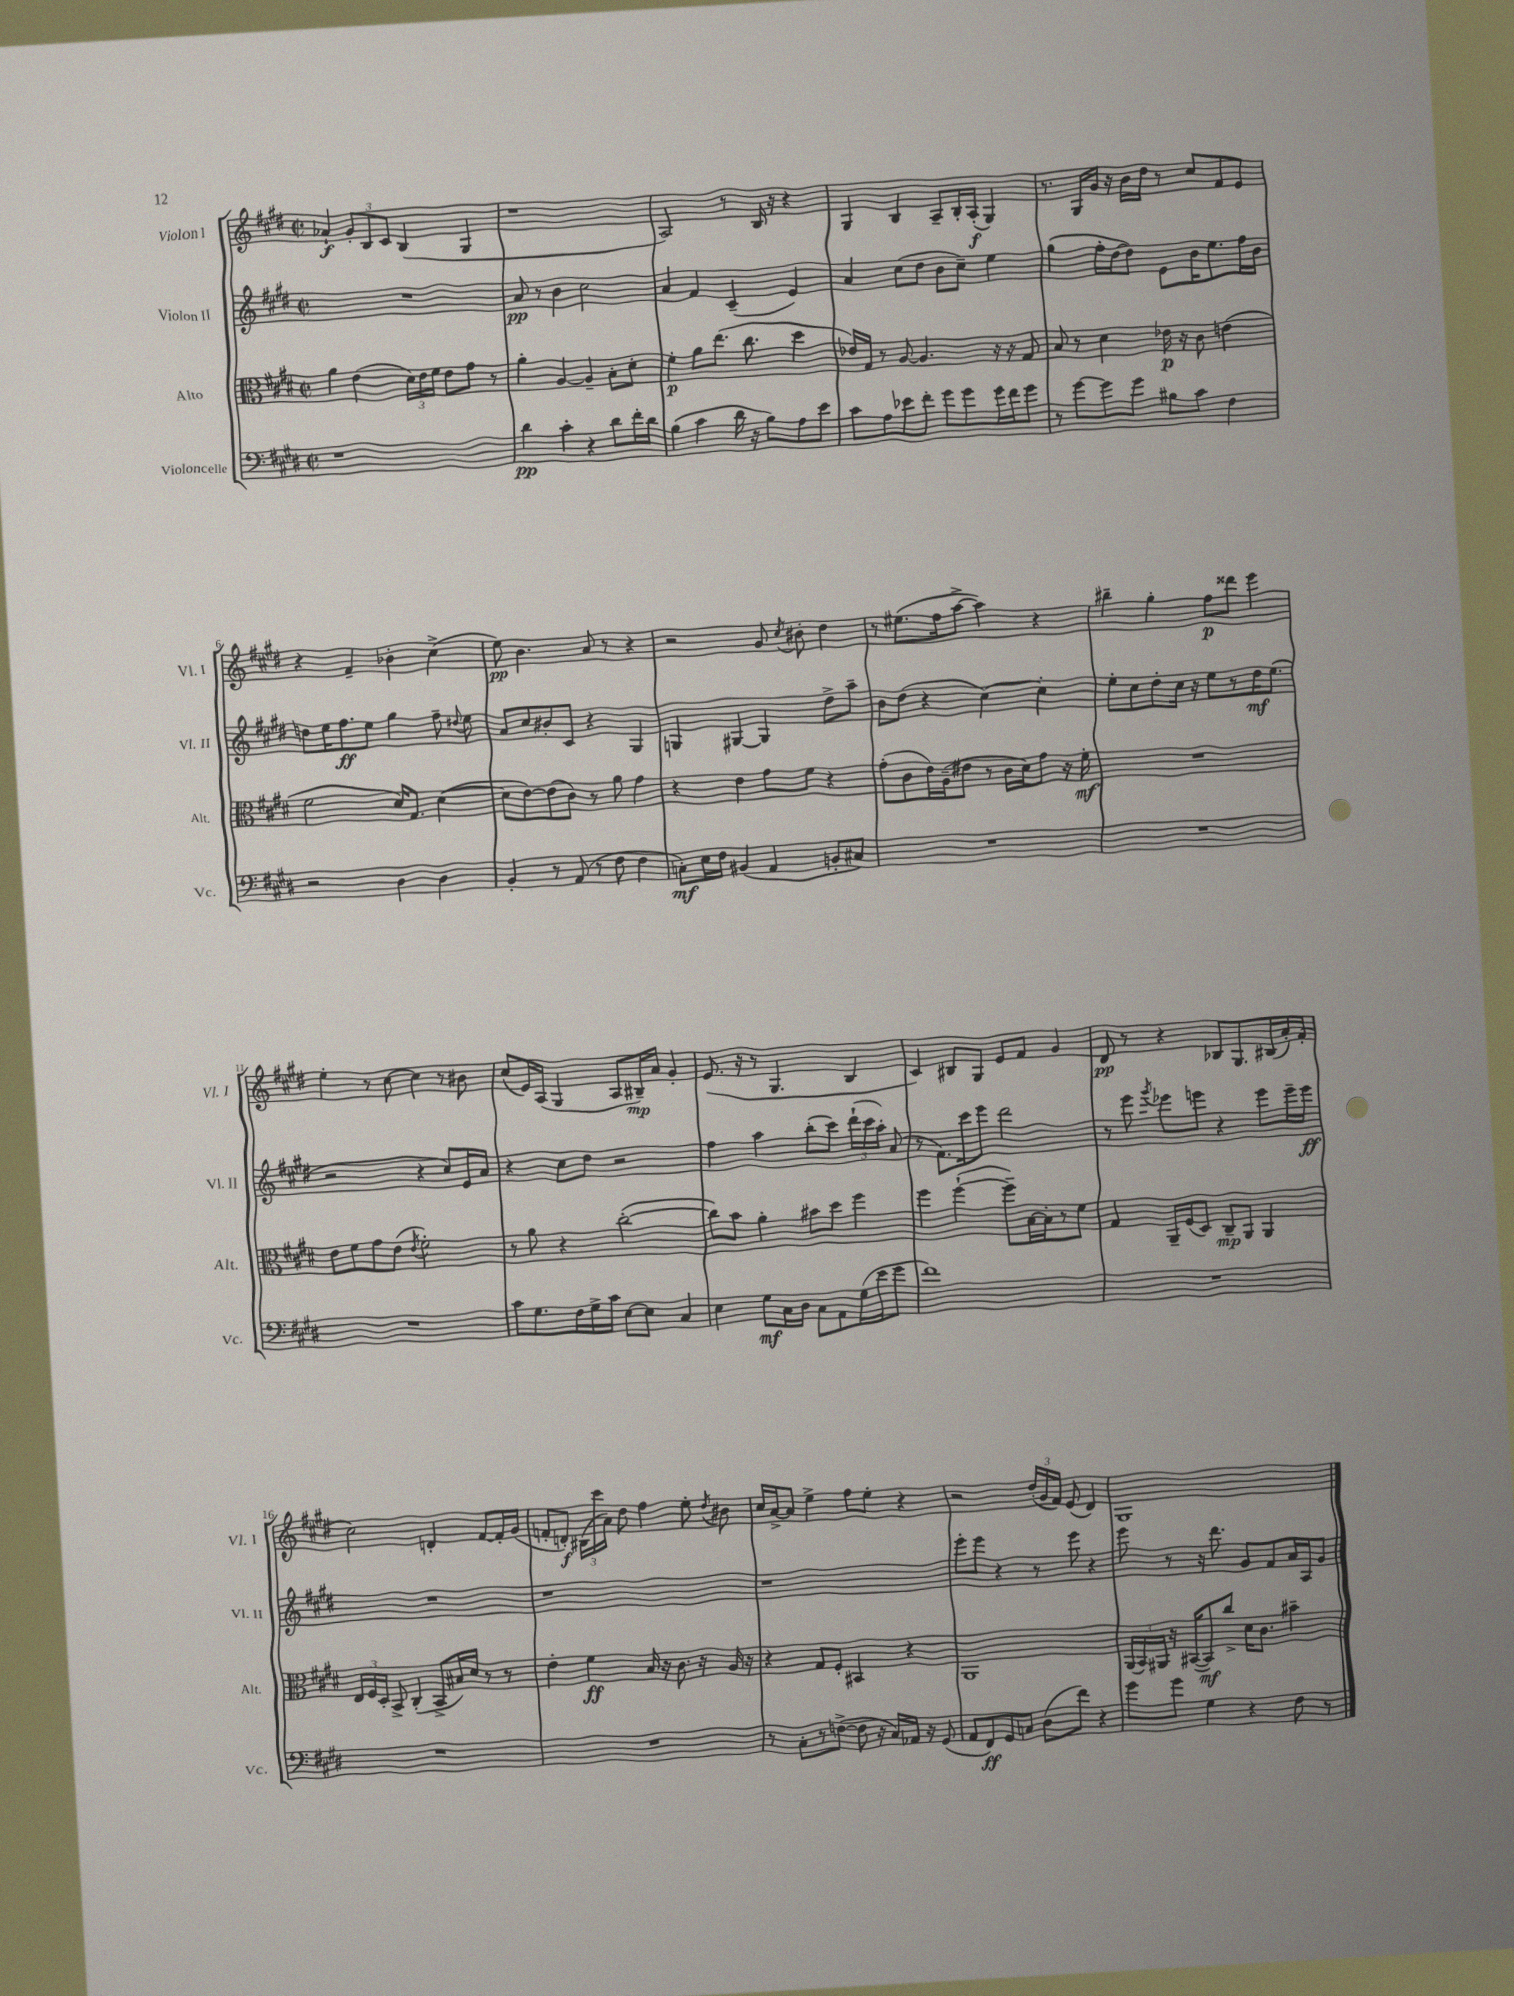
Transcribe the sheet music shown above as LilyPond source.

<<
\new StaffGroup <<
\new Staff = "s0" \with { instrumentName = "Violon I" shortInstrumentName = "Vl. I" } {
    \clef treble \key e \major \defaultTimeSignature \time 2/2
    \autoBeamOff aes'4-!\f \tuplet 3/2 { gis'8[-. b8 cis'8] } b4( gis4 |
    r1 |
    a2) r8 b16 r16 r4 |
    gis4 b4 a8[-- b16-. a16]-.\f( gis4) |
    r8. gis16[ gis'16] r16 b'16[ dis''16] r8 cis''8[ fis'8 e'8] |
    r4 fis'4-- bes'4-. cis''4->( |
    e''8\pp) b'4. a'8 r8 r4 |
    r2 gis'8 \acciaccatura { cis''8 } bis'8-. dis''4 |
    r8 eis''8.[( fis''16 a''8]~-> a''4) r4 |
    bis''4-- gis''4-. fis''8[\p disis'''8] e'''4 |
    e''4-. r8 cis''8~ cis''4 r8 bis'8 |
    cis''8[( e'16) a16]( gis4 a8[ bis16--\mp) a'16] gis'4-. |
    e'8.( r16 r8 gis4. b4 |
    cis'4) bis8[ gis8] e'8[ fis'8] gis'4 |
    dis'8\pp r8 r4 bes8[ gis8. bis16( a'16-.) fis'16]-.( |
    cis''2) d'4-. fis'8[~ fis'16-. gis'16]( |
    f'8[-. d'8]-.\f) \tuplet 3/2 { bis16[( cis'''16 a'16]) } dis''8 fis''4 e''8-. \acciaccatura { dis''8 } bis'8 |
    cis''16[ a'16~-> a'8] e''4-> fis''8[ e''8]-. r4 |
    r2 \tuplet 3/2 { dis''16[-.( gis'16 fis'16]) } e'8( dis'4) |
    gis1 \bar "|." |
}
\new Staff = "s1" \with { instrumentName = "Violon II" shortInstrumentName = "Vl. II" } {
    \clef treble \key e \major \defaultTimeSignature \time 2/2
    \autoBeamOff R1 |
    a'8\pp r8 b'4 cis''2 |
    a'4 fis'4 cis'4--( e'4) |
    a'4 cis''8[( dis''8] b'8[ cis''8]--) e''4 |
    gis''4( fis''16[-. dis''16~ dis''8]) e'8[ b'16 e''8. fis''16 b'16] |
    d''8[ e''16 fis''8.\ff e''8] gis''4 fis''8-- \appoggiatura { dis''8 } e''8 |
    a'8[ cis''8 bis'8-. cis'8] r4 gis4 |
    g4 gis4~ gis4 dis''8[-> a''8]-- |
    b'8[ dis''8]( r4 cis''4~) cis''4-. |
    e''8[-. cis''8 dis''8-. cis''16] r16 e''8[ r8 dis''16\mf e''8.]( |
    r2 r4 cis''8[) e'16 a'16] |
    r4 cis''8[ dis''8] r2 |
    fis''4 a''4 b''8[-.( cis'''8]) \tuplet 3/2 { dis'''16[-!( cis'''16 a''16]-.) } a'8( |
    r8 fis'8.[) cis'''16 e'''8] dis'''2 |
    r8 e'''8 \acciaccatura { gis'''8 } ees'''8[ e'''8] r4 e'''8[ e'''16-- e'''16]\ff |
    R1 |
    r1 |
    r1 |
    e'''8[-. e'''8] r4 r8 e'''8 r4 |
    e'''8 r8 r16 dis'''8. gis'8[ fis'8 a'16 a16 gis'8] \bar "|." |
}
\new Staff = "s2" \with { instrumentName = "Alto" shortInstrumentName = "Alt." } {
    \clef alto \key e \major \defaultTimeSignature \time 2/2
    \autoBeamOff a'4 e'4( \tuplet 3/2 { dis'16[) e'16 fis'16] } e'8[ gis'8] r8 |
    a'4-. a4~ a4-- b8[-. dis'8]-. |
    fis'4-.\p a'8[ e''8.]( cis''8. dis''4 |
    ees'16[) gis16] r8 a8~ a4. r16 r16 gis8 |
    b8 r8 dis'4 ees'16\p r16 cis'8 e'4( |
    fis'2 dis'16[) gis8.] dis'4~( |
    dis'8[ e'8~) e'8( cis'8]) r8 a'8 gis'4 |
    r4 e'4 gis'8[ fis'8] r4 |
    gis'8[-.( cis'8 e'16) a16--( eis'8] r8 cis'16[ dis'16) gis'8] r16 fis'16-.\mf |
    R1 |
    e'8[ fis'8 gis'8 e'8]( \acciaccatura { e'8 } fis'2-.) |
    r8 a'8 r4 cis''2~-.( |
    cis''8[) b'8] a'4-. bis'8[ dis''8] fis''4 |
    fis''4 fis''4~-!( fis''8[--) b16~ b16-. r8 fis'8] |
    gis4 a,16[-- fis16( dis8]) cis8[--\mp a,8] a,4 |
    \tuplet 3/2 { e16[ fis16 dis16]-. } b,8-> cis4-.( b,8[-> bis16) dis'16] r8 r8 |
    e'4-. fis'4\ff b16 r16 cis'8. r16 a16 r16 |
    r4 gis8[ fis8]-. bis,4 r4 |
    a,1 |
    \tuplet 3/2 { a,16[( b,16) ais,16] } r16 bis,16[~( bis,8\mf) cis''8]-> dis'16[ cis'8.] bis'4-- \bar "|." |
}
\new Staff = "s3" \with { instrumentName = "Violoncelle" shortInstrumentName = "Vc." } {
    \clef bass \key e \major \defaultTimeSignature \time 2/2
    \autoBeamOff r1 |
    dis'4\pp cis'4-. r4 dis'8[ fis'16-. dis'16] |
    b4( cis'4 dis'16 r16 b8[) a8 e'8] |
    cis'8[ a8 ees'8 fis'8]-. gis'8[ gis'8 gis'16 fis'16 gis'8] |
    r8 gis'8[~ gis'8 gis'8] bis8[ cis'8] fis4 |
    r2 dis4 dis4 |
    b,4-. r8 a,8( r8 fis8 fis4 |
    c8[-.\mf) e16 fis16] bis,4( a,4 b,8[-. cis8]) |
    R1 |
    R1 |
    R1 |
    cis'8[ gis8. fis16 gis16-> cis'16] e8[~ e8] cis4 |
    e4 gis8[\mf cis16 dis16] cis8[ a,8 gis16( e'16 gis'8] |
    fis'1) |
    R1 |
    R1 |
    R1 |
    r8 cis8[-. r8 f8]~->( f8 r16 cis16[) aes,16] r16 gis,8( |
    a,8[ fis,8\ff) gis,8 c8] dis8[( fis'8]) r4 |
    gis'8[ gis'8] gis4 r4 fis8 r8 \bar "|." |
}
>>
>>
